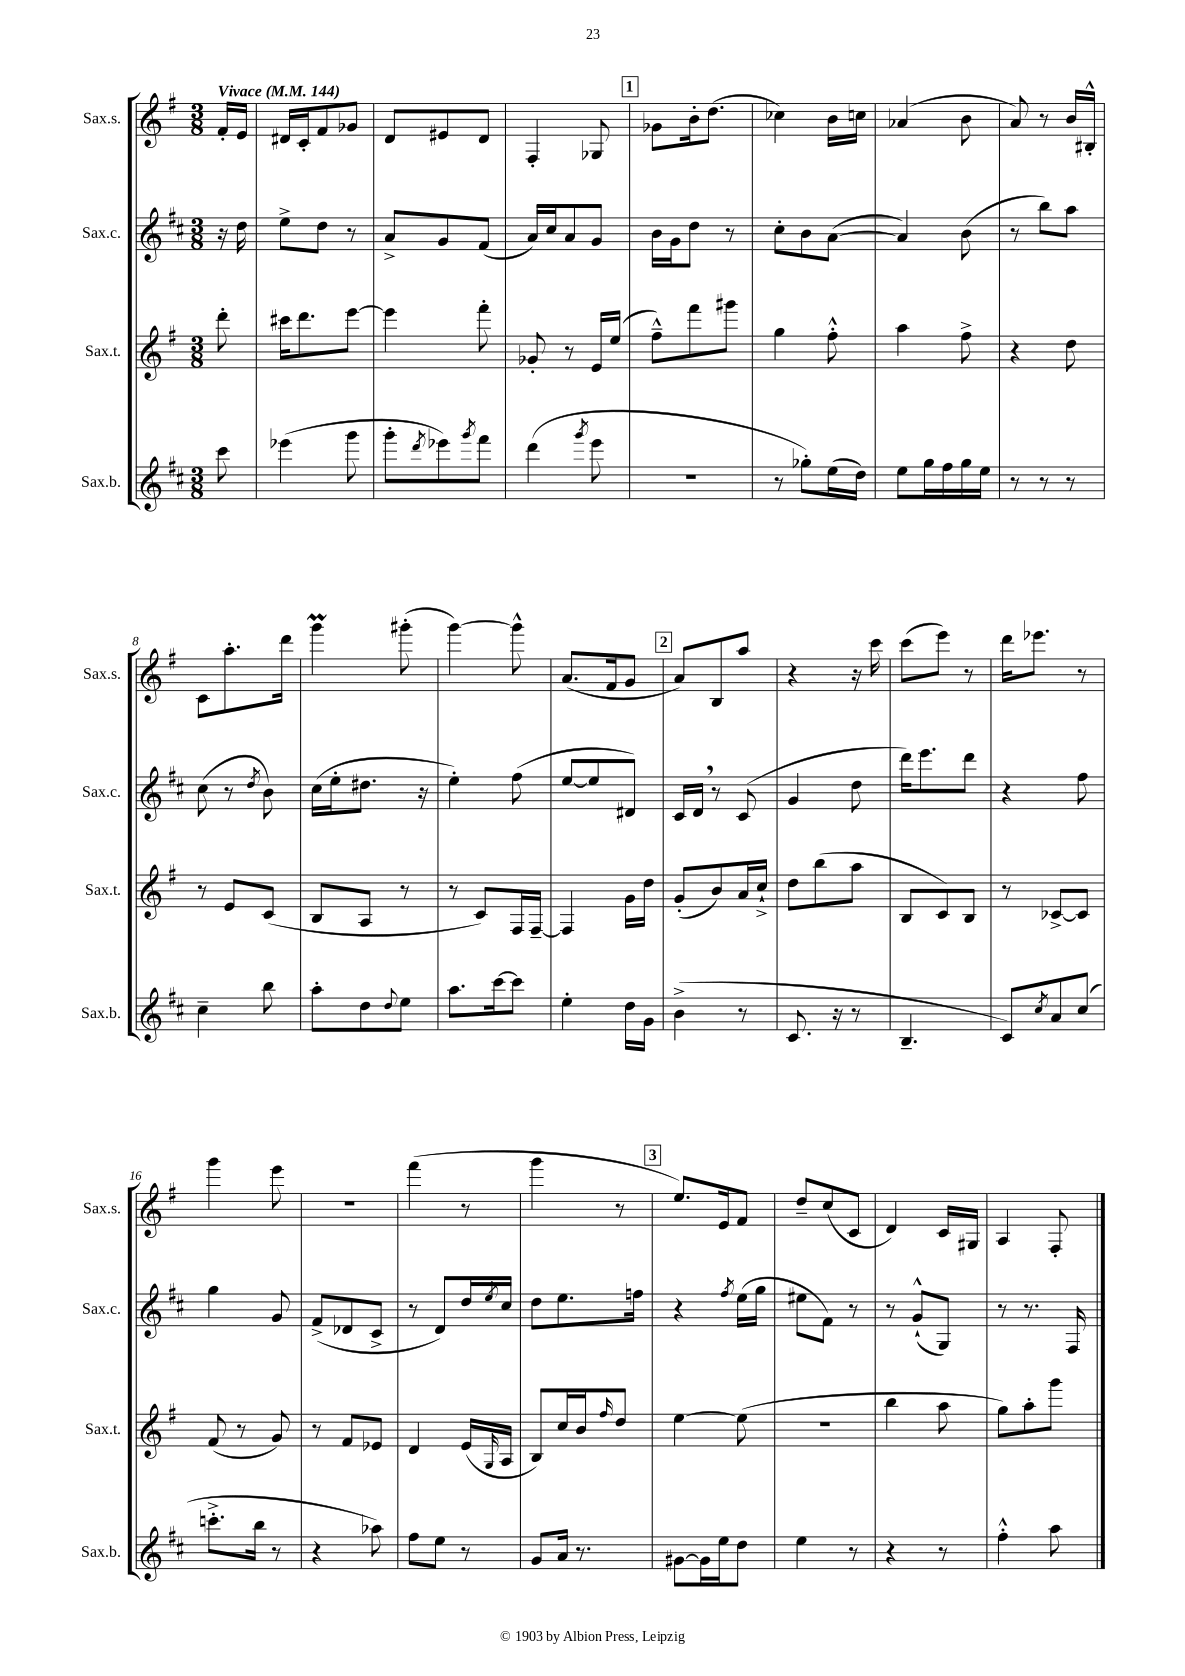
<<
\new StaffGroup <<
\new Staff = "s0" \with { instrumentName = "Sax.s." shortInstrumentName = "Sax.s." } {
    \clef treble \key g \major \numericTimeSignature \time 3/8 \partial 8 \tempo "Vivace" 4 = 144
    fis'16-. e'16 |
    dis'16 c'16-. fis'8 ges'8 |
    d'8 eis'8 d'8 |
    fis4-. ges8 |
    \mark \markup { \box "1" } ges'8 b'16-. d''8.( |
    ces''4) b'16 c''16 |
    aes'4( b'8 |
    a'8) r8 b'16 bis16-.-^ |
    c'8 a''8.-. d'''16 |
    g'''4\prall gis'''8-.( |
    g'''4~) g'''8-^ |
    a'8.( fis'16 g'8 |
    \mark \markup { \box "2" } a'8) b8 a''8 |
    r4 r16 c'''16 |
    c'''8( e'''8) r8 |
    d'''16 ees'''8. r8 |
    g'''4 e'''8 |
    R4. |
    fis'''4( r8 |
    g'''4 r8 |
    \mark \markup { \box "3" } e''8.) e'16 fis'8 |
    d''8-- c''8( c'8 |
    d'4) c'16 gis16 |
    a4 fis8-. \bar "|." |
}
\new Staff = "s1" \with { instrumentName = "Sax.c." shortInstrumentName = "Sax.c." } {
    \clef treble \key d \major \numericTimeSignature \time 3/8 \partial 8
    r16 d''16 |
    e''8-> d''8 r8 |
    a'8-> g'8 fis'8( |
    a'16) cis''16 a'8 g'8 |
    \mark \markup { \box "1" } b'16 g'16 d''8 r8 |
    cis''8-. b'8 a'8~( |
    a'4) b'8( |
    r8 b''8) a''8 |
    cis''8( r8 \acciaccatura { d''8 } b'8) |
    cis''16( e''16-. dis''8. r16 |
    e''4-.) fis''8( |
    e''8~ e''8 dis'8) |
    \mark \markup { \box "2" } cis'16 d'16 \breathe r8 cis'8( |
    g'4 d''8 |
    d'''16) e'''8. d'''8 |
    r4 fis''8 |
    g''4 g'8 |
    fis'8->( des'8 cis'8-> |
    r8 d'8) d''16 \acciaccatura { e''8 } cis''16 |
    d''8 e''8. f''16 |
    \mark \markup { \box "3" } r4 \acciaccatura { fis''8 } e''16( g''16 |
    eis''8 fis'8) r8 |
    r8 g'8-!-^( g8) |
    r8 r8. fis16 \bar "|." |
}
\new Staff = "s2" \with { instrumentName = "Sax.t." shortInstrumentName = "Sax.t." } {
    \clef treble \key g \major \numericTimeSignature \time 3/8 \partial 8
    d'''8-. |
    cis'''16 d'''8. e'''8~ |
    e'''4 fis'''8-. |
    ges'8-. r8 e'16 e''16( |
    \mark \markup { \box "1" } fis''8---^) fis'''8 gis'''8 |
    g''4 fis''8-.-^ |
    a''4 fis''8-> |
    r4 d''8 |
    r8 e'8 c'8( |
    b8 a8 r8 |
    r8 c'8) fis16 fis16~-- |
    fis4 g'16 d''16 |
    \mark \markup { \box "2" } g'8-.( b'8) a'16 c''16-!-> |
    d''8 b''8( a''8 |
    b8 c'8) b8 |
    r8 ces'8~-> ces'8 |
    fis'8( r8 g'8) |
    r8 fis'8 ees'8 |
    d'4 e'16( \grace { g16 } a16 |
    b8) c''16 b'16 \grace { fis''16 } d''8 |
    \mark \markup { \box "3" } e''4~ e''8( |
    R4. |
    b''4 a''8 |
    g''8) a''8-. g'''8 \bar "|." |
}
\new Staff = "s3" \with { instrumentName = "Sax.b." shortInstrumentName = "Sax.b." } {
    \clef treble \key d \major \numericTimeSignature \time 3/8 \partial 8
    cis'''8 |
    ees'''4( g'''8 |
    g'''8-. \acciaccatura { d'''8 } ees'''8) \acciaccatura { g'''8 } fis'''8 |
    d'''4( \acciaccatura { g'''8 } e'''8 |
    \mark \markup { \box "1" } R4. |
    r8 ges''8-.) e''16( d''16) |
    e''8 g''16 fis''16 g''16 e''16 |
    r8 r8 r8 |
    cis''4-- b''8 |
    a''8-. d''8 \appoggiatura { d''8 } e''8 |
    a''8. cis'''16~ cis'''8 |
    e''4-. d''16 g'16 |
    \mark \markup { \box "2" } b'4->( r8 |
    cis'8. r16 r8 |
    b4.-- |
    cis'8) \acciaccatura { cis''8 } a'8 cis''8( |
    c'''8.-.-> b''16 r8 |
    r4 aes''8) |
    fis''8 e''8 r8 |
    g'8 a'16 r8. |
    \mark \markup { \box "3" } gis'8~ gis'16 e''16 d''8 |
    e''4 r8 |
    r4 r8 |
    fis''4-.-^ a''8 \bar "|." |
}
>>
>>
